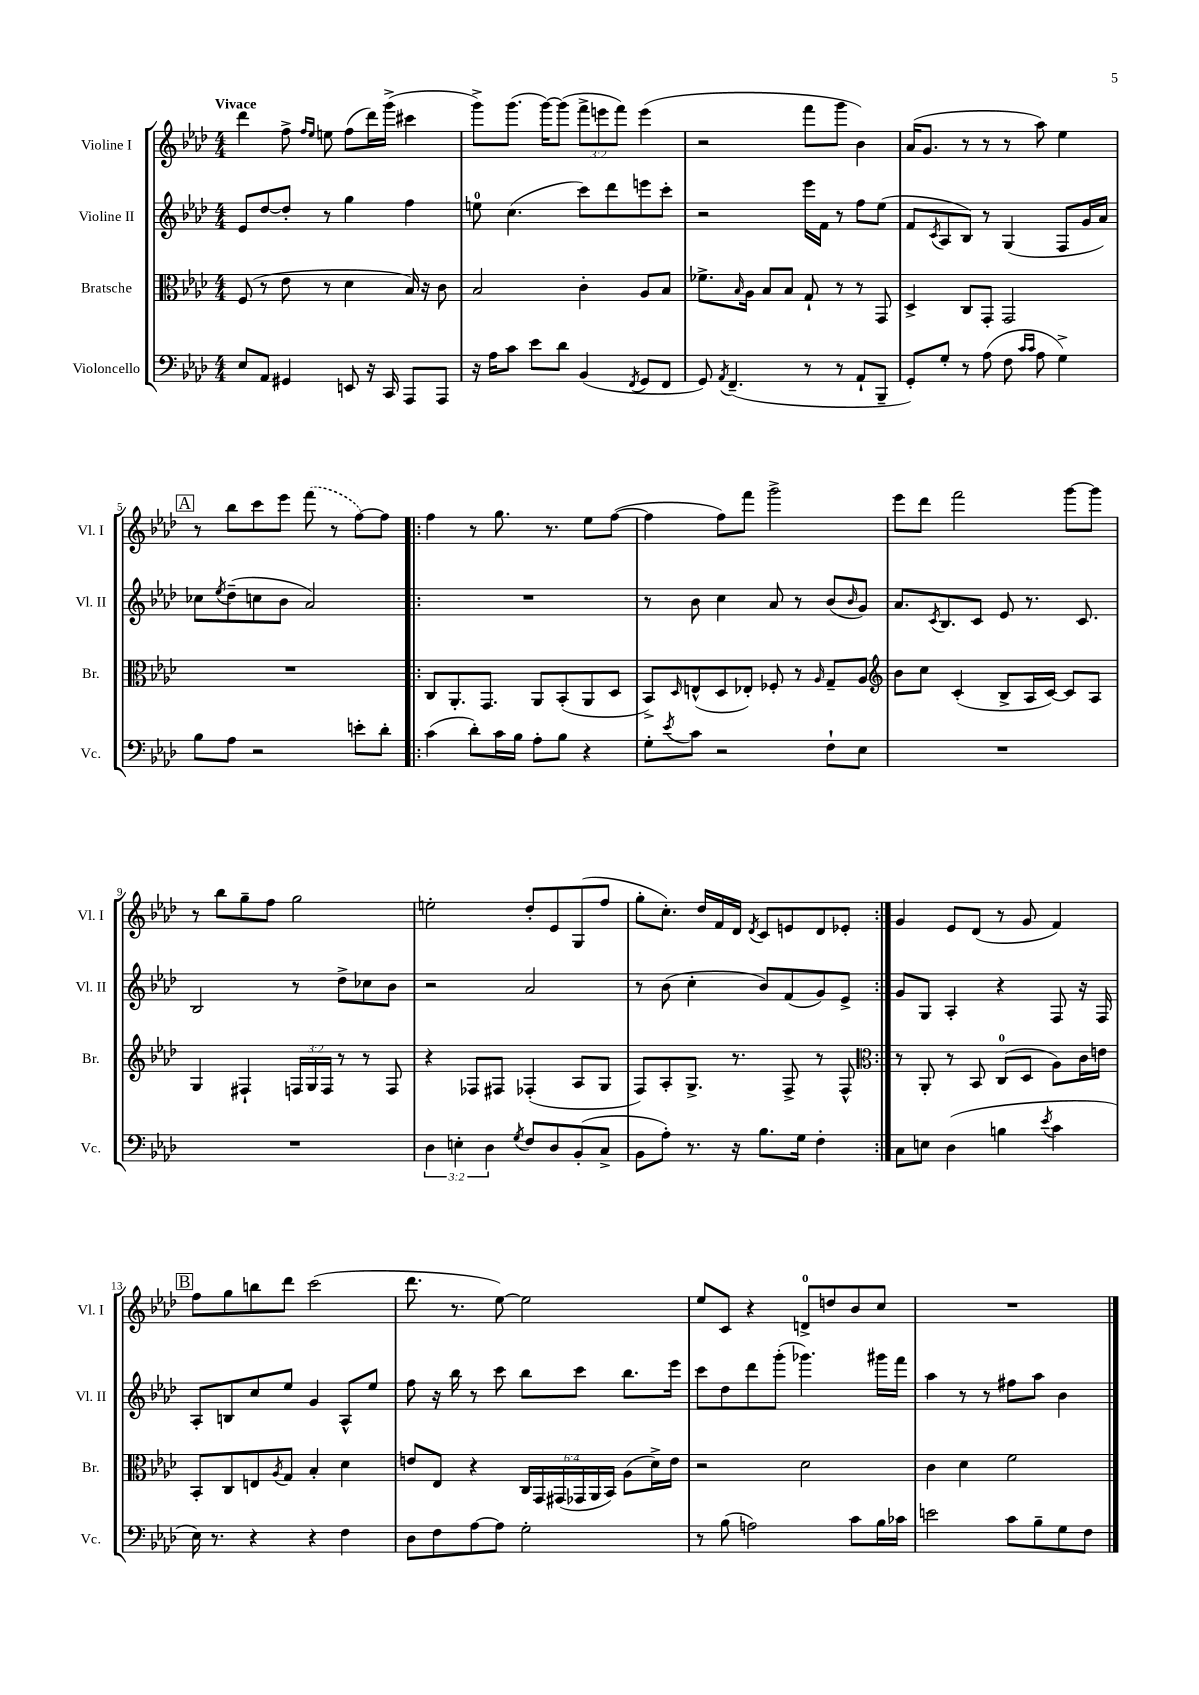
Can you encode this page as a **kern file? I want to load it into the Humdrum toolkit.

**kern	**kern	**kern	**kern
*part4	*part3	*part2	*part1
*staff4	*staff3	*staff2	*staff1
*I"Violoncello	*I"Bratsche	*I"Violine II	*I"Violine I
*I'Vc.	*I'Br.	*I'Vl. II	*I'Vl. I
*clefF4	*clefC3	*clefG2	*clefG2
*k[b-e-a-d-]	*k[b-e-a-d-]	*k[b-e-a-d-]	*k[b-e-a-d-]
*M4/4	*M4/4	*M4/4	*M4/4
=1	=1	=1	=1
!	!	!	!LO:TX:a:B:t=Vivace
8E-/L	(8F/	8e-/L	4ddd-\
8AA-/J	8r	[8dd-/	.
4GG#X/	8e-\	8dd-'/J]	8ff^\
.	.	.	16qqff/LL
.	.	.	16qqee-/JJ
.	8r	8r	8een\
8EEn/	4d-\	4gg\	(8ff\L
16r	.	.	16ddd-\L)
16CC/	.	.	(16ggg^\JJ
8AAA-/L	16B-/)	4ff\	4ccc#X\
.	16r	.	.
8AAA-/J	8c\	.	.
=2	=2	=2	=2
16r	2B-/	8een\	8ggg^\L)
16A-\KL	.	.	.
8c\J	.	(4.cc\	(8.ggg\J
8e-\L	.	.	.
.	.	.	[16ggg\KL)
8d-\J	.	.	(8ggg\J]
(4BB-/	4c'\	8ccc\L)	12fff^\L
.	.	.	12eeen\
.	.	8ddd-\	.
.	.	.	12fff\J)
8qFF/	.	.	.
8GG/L	8A-/L	8eeen\	(4eee\
8FF/J	8B-/J	8ccc'\J	.
=3	=3	=3	=3
8GG/)	8.f-X^\L	2r	2r
8qAA-/	.	.	.
(4.FF~/	.	.	.
.	16qqB-/	.	.
.	16A-\Jk	.	.
.	8B-/L	.	.
.	8B-/J	.	.
8r	8G`/	16eee-\LL	8fff\L
.	.	16f\JJ	.
8r	8r	8r	8ggg\J
8AA-`/L	8r	8ff\L	4b-\)
8BBB-~/J	8GG/	(8ee-\J	.
=4	=4	=4	=4
8GG'/L)	4D-^/	8f/L	(16a-/KL
.	.	.	8.g/J
.	.	8qc/	.
8G'/J	.	8A-/	.
8r	8C/L	8B-/J)	8r
(8A-\	8GG'/J	8r	8r
8F\	2GG/	(4G/	8r
16qqc/LL	.	.	.
16qqc/JJ	.	.	.
8A-\	.	.	8aa-\)
4G^\)	.	8F/L	4ee-\
.	.	16g/L	.
.	.	16a-/JJ)	.
!!LO:LB:g=z
!!LO:REH:place=s1:t=A
=5	=5	=5	=5
8B-\L	1r	8cc-X\L	8r
.	.	8qee-/	.
8A-\J	.	(8dd-~\	8bb-\L
2r	.	8ccn\	8ccc\
.	.	8b-\J	8eee-\J
.	.	2a-/)	(8fff\
.	.	.	8r
8en'\L	.	.	[8ff\L)
8d-'\J	.	.	8ff\J]
=6!|:	=6!|:	=6!|:	=6!|:
(4c\	8C/L	1r	4ff\
.	8.AA-'/	.	.
8d-'\L)	.	.	8r
.	8.GG/J	.	.
16c\L	.	.	8.gg\
16B-\JJ	.	.	.
8A-'\L	8AA-/L	.	.
.	.	.	8.r
8B-\J	(8BB-'/	.	.
4r	8AA-/	.	8ee-\L
.	8D-/J	.	([8ff\J
=7	=7	=7	=7
8G'\L	8BB-^/L)	8r	4ff\]
8qe-/	16qqD-/	.	.
8c\J	(8En^^/	8b-\	.
2r	8D-/	4cc\	8ff\L)
.	8E-X'/J)	.	8fff\J
.	8F-X'/	8a-/	2ggg^\
.	8r	8r	.
.	16qqA-/	.	.
8F`\L	8G~/L	(8b-/L	.
.	.	16qqb-/	.
8E-\J	8A-/J	8g/J)	.
=8	=8	=8	=8
*	*clefG2	*	*
1r	8b-\L	8.a-/L	8eee-\L
.	8cc\J	.	8ddd-\J
.	.	8qc/	.
.	.	8.B-/	.
.	(4c'/	.	2fff\
.	.	8c/J	.
.	8B-^/L	8e-/	.
.	16A-/L	8.r	.
.	[16c/JJ)	.	.
.	8c/L]	.	[8ggg\L
.	.	8.c/	.
.	8A-/J	.	8ggg\J]
!!LO:LB:g=z
=9	=9	=9	=9
1r	4G/	2B-/	8r
.	.	.	8bb-\L
.	4F#X`/	.	8gg~\
.	.	.	8ff\J
.	24Fn/LL	8r	2gg\
.	24G/	.	.
.	24F/JJ	.	.
.	8r	8dd-^\L	.
.	8r	8cc-X\	.
.	8F/	8b-\J	.
=10	=10	=10	=10
6D-\	4r	2r	2een'\
6En'\	.	.	.
.	8F-X/L	.	.
6D-\	.	.	.
.	8F#X/J	.	.
8qG/	.	.	.
8F/L	(4F-X'/	2a-/	8dd-'/L
8D-/	.	.	8e-/
(8BB-'/	8A-/L	.	(8G/
8C^/J	8G/J	.	8ff/J
=11	=11	=11	=11
8BB-\L	8F/L)	8r	8gg'\L
8A-'\J)	8A-'/	(8b-\	8.cc'\J)
8.r	8.G^/J	4cc'\	.
.	.	.	16dd-/LL
.	.	.	16f/
16r	8.r	.	16d-/JJ
.	.	.	8qd-/
8.B-\L	.	8b-/L)	8c/L
.	8F^/	(8f/	8en/
16G\Jk	.	.	.
4F'\	8r	8g/)	8d-/
.	8F^^/	8e-^/J	8e-X'/J
=12:|!	=12:|!	=12:|!	=12:|!
*	*clefC3	*	*
8C\L	8r	8g/L	4g/
8En\J	8AA-'/	8G/J	.
(4D-\	8r	4A-'/	8e-/L
.	8BB-/	.	(8d-/J
4Bn\	(8C/L	4r	8r
.	8D-/J	.	8g/
8qe-/	.	.	.
4c\	8A-\L)	8F/	4f/)
.	16c\L	16r	.
.	16en\JJ	16F/	.
!!LO:LB:g=z
!!LO:REH:place=s1:t=B
=13	=13	=13	=13
16E-\)	8BB-'/L	8A-'/L	8ff\L
8.r	.	.	.
.	8C/	8Bn/	8gg\
4r	8En/	8cc/	8bbn\
.	8qA-/	.	.
.	8G/J	8ee-/J	8ddd-\J
4r	4B-'/	4g/	(2ccc\
4F\	4d-\	8A-^^/L	.
.	.	8ee-/J	.
=14	=14	=14	=14
8D-\L	8en/L	8ff\	8.ddd-\
8F\	8E-/J	16r	.
.	.	16bb-\	8.r
[8A-\	4r	8r	.
8A-\J]	.	8ccc\	[8ee-\)
2G'\	24C/LL	8bb-\L	2ee-\]
.	24GG/	.	.
.	(24GG#X/	.	.
.	24GG-X/	8ccc\J	.
.	24AA-/	.	.
.	24BB-/JJ)	.	.
.	(8A-\L	8.bb-\L	.
.	16d-^\L)	.	.
.	16e\JJ	16eee-\Jk	.
=15	=15	=15	=15
8r	2r	8ccc\L	8ee-/L
(8B-\	.	8dd-\	8c/J
2An\)	.	8ddd-\	4r
.	.	(8ggg'\J	.
.	2d-\	4.ggg-X\)	8dn^/L
.	.	.	8ddn/
8c\L	.	.	8b-/
16B-\L	.	16ggg#X\LL	8cc/J
16c-X\JJ	.	16fff\JJ	.
=16	=16	=16	=16
2en\	4c\	4aa-\	1r
.	4d-\	8r	.
.	.	8r	.
8c\L	2f\	8ff#X\L	.
8B-~\	.	8aa-\J	.
8G\	.	4b-\	.
8F\J	.	.	.
==	==	==	==
*-	*-	*-	*-
